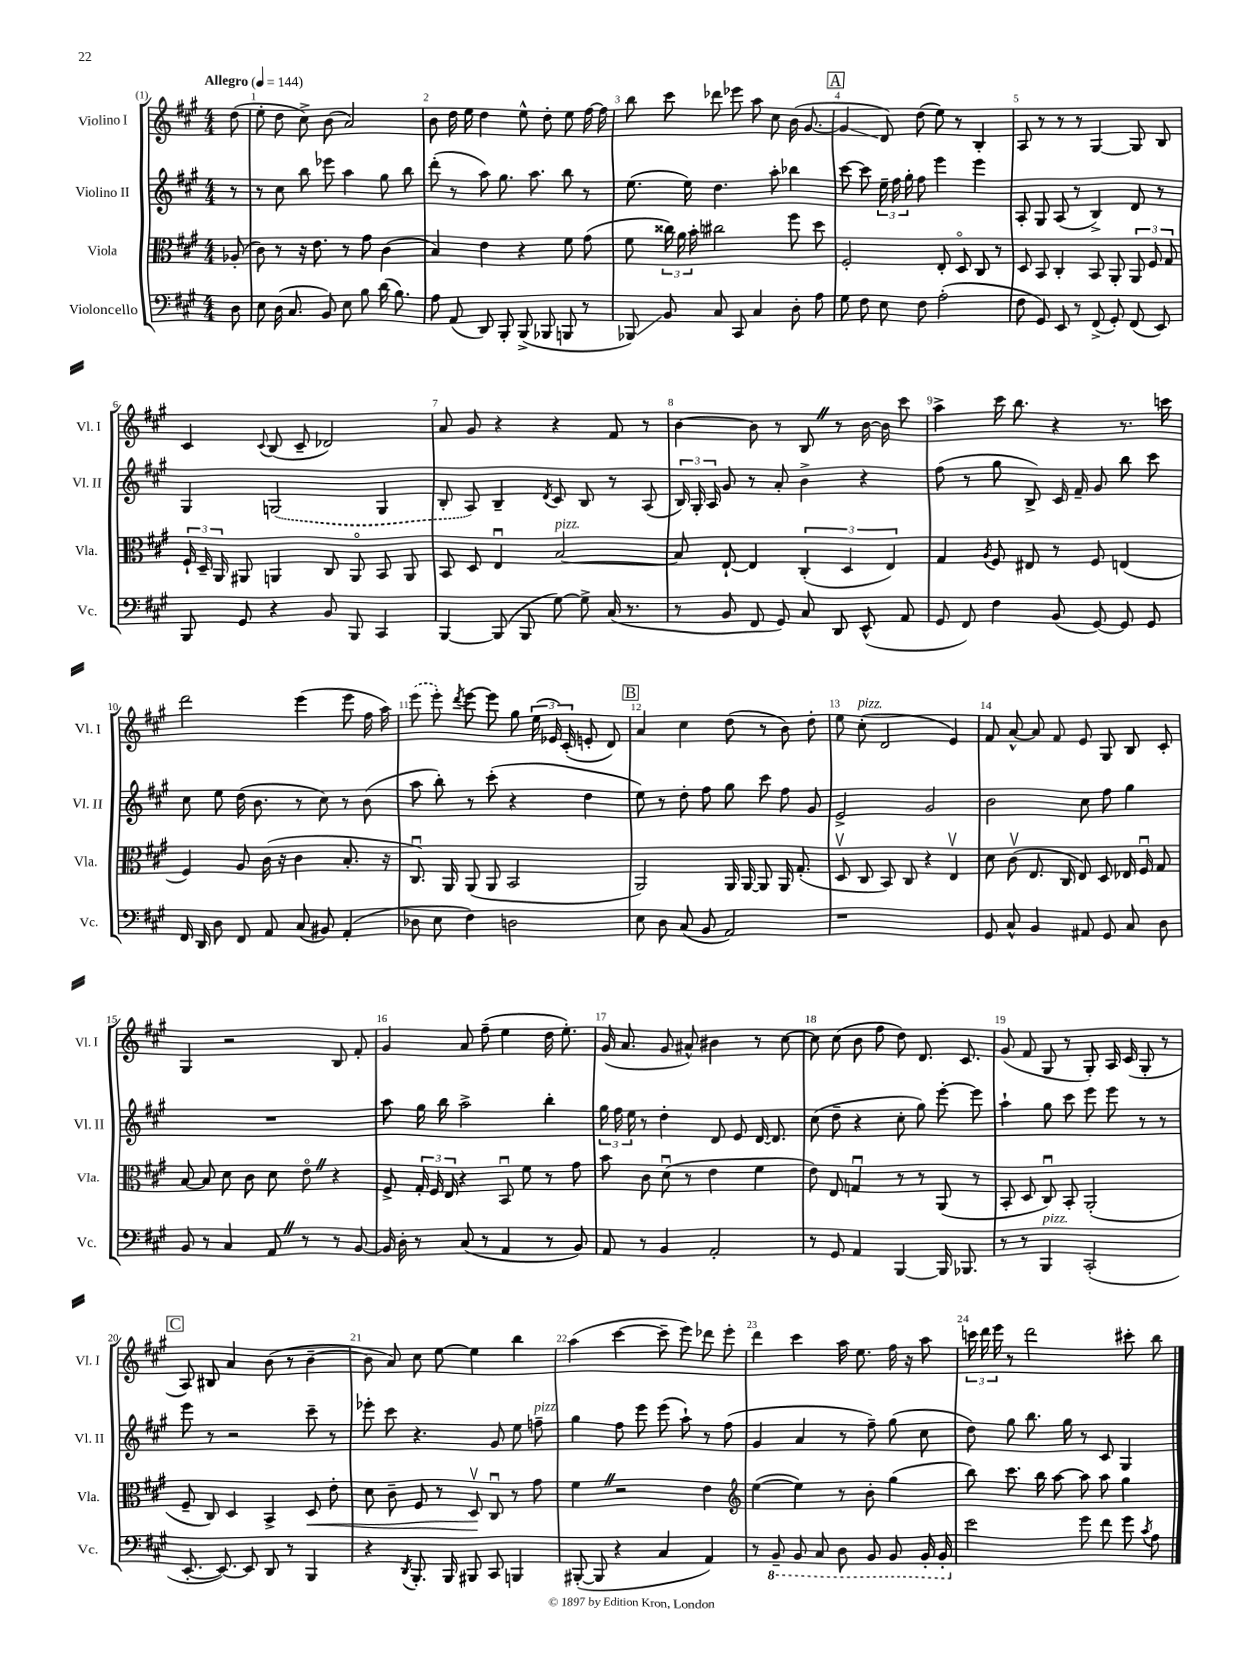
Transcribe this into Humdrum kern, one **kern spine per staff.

**kern	**kern	**kern	**kern
*staff4	*staff3	*staff2	*staff1
*clefF4	*clefC3	*clefG2	*clefG2
*k[f#c#g#]	*k[f#c#g#]	*k[f#c#g#]	*k[f#c#g#]
*M4/4	*M4/4	*M4/4	*M4/4
*MM144	*MM144	*MM144	*MM144
8D	(8A-'	8r	(8dd
=	=	=	=
8E	8c#)	8r	8ee'
(16D	8r	8cc#	8dd
8.C#	.	.	.
.	16r	8bb	8cc#^)
.	8.e	.	.
8BB)	.	8eee-	(8b
8E	8r	4aa	2a)
8B	8g#	.	.
(16d	(4c#	8gg#	.
8.B)	.	.	.
.	.	8bb	.
=	=	=	=
8A	4B)	(8ddd'	8b
(8AA	.	8r	16dd
.	.	.	16ee
8DD)	4e	8aa)	4dd
8BBB'	.	8.gg#	.
(8BBB^	4r	.	8ee^^
.	.	8.aa	.
8BBB-	.	.	8dd'
8BBB	8f#	8bb	8ee
8r	(8g#	8r	[16ff#
.	.	.	16ff#]
=	=	=	=
8BBB-)	8f#	(8.ee	8bb
8BB	24cc##)	.	8ccc#
.	24a	.	.
.	.	16ee)	.
.	24b'	.	.
8C#	2cc#	4.dd	8ddd-
8CC#	.	.	8eee-
4C#	.	.	8aa
.	.	8aa'	8cc#
8D'	8ff#	4bb-	(16b
.	.	.	[8.g#
8A	8dd	.	.
=	=	=	=
8G#	2F#'	[8ccc#	4g#]
8F#	.	8ccc#]	.
8E	.	24ee~	8d)
.	.	24ff#	.
.	.	24gg#'	.
8F#	.	8ff#	(8dd
(2A'	8E'	4eee	8ee)
.	8Do	.	8r
.	8C#	4eee	4B'
.	8r	.	.
=	=	=	=
8F#	8D	8A'	8A
8GG#)	8BB	8G#	8r
8EE	4C#'	(8A	8r
8r	.	8r	8r
(8FF#^	8BB	4B^)	[4G#
8GG#')	8AA'	.	.
(8FF#	12AA	8d	8G#]
.	12F#	.	.
8EE)	.	8r	8B
.	12G#	.	.
=	=	=	=
8BBB	24F#`	4G#	4c#
.	24D~	.	.
.	24AA	.	.
8GG#	8AA#	.	.
.	.	.	8qqc#
4r	4AA	(2G	(8B
.	.	.	8c#~
8BB	8C#	.	2d-)
8BBB	8AAo	.	.
4CC#	8BB	4G	.
.	8AA	.	.
=	=	=	=
[4BBB	8BB	8B'	8a
.	8D	8A)	8g#
(8BBB]	4Eu	4B~	4r
8BBB	.	.	.
.	.	8qd	.
[8G#)	[2B	8c#	4r
8G#^]	.	8B	.
(16C#	.	8r	8f#
8.r	.	.	.
.	.	(8A	8r
=	=	=	=
8r	8B]	24B)	[4b
.	.	24G#'	.
.	.	24A	.
8BB	[8E`	8g#	.
8FF#	4E]	8r	8b]
8GG#)	.	8a'	8r
8C#	(6C#'	4b^	8B
8DD	.	.	8r
.	6D	.	.
(8EE^^	.	4r	[16b
.	.	.	16b]
.	6E)	.	.
8AA	.	.	8ccc#
=	=	=	=
8GG#	4G#	(8ff#	4aa^
8FF#)	.	8r	.
.	8qA	.	.
4F#	8F#	8gg#	16ccc#
.	.	.	8.bb
.	8E#	8B^)	.
(8BB	8r	16c#	4r
.	.	16f#~	.
[8GG#)	8F#	8g#	.
8GG#]	(4E	8bb	8.r
8GG#	.	8ccc#	.
.	.	.	16ccc
=	=	=	=
16FF#	4F#)	8cc#	2ddd
16DD	.	.	.
8D	.	8ee	.
8FF#	8A	(16dd	.
.	.	8.b	.
8AA	(16c#	.	.
.	16r	.	.
(8C#	4c#	8r	(4eee
8BB#)	.	8cc#)	.
(4AA'	8.B'	8r	8eee
.	.	(8b	16ff#
.	16r	.	16aa)
=	=	=	=
8D-	8.C#u)	8aa	(8eee
8E	.	8bb')	8eee')
.	16AA	.	.
.	.	.	8qddd
4F#)	(8AA	8r	[8eee
.	8AA	(8ccc#'	8eee]
2D	2BB	4r	8gg#
.	.	.	(24ee
.	.	.	24e-)
.	.	.	(24c#'
.	.	4dd	8e'
.	.	.	8d)
=	=	=	=
8E	2AA)	8ee)	4a
8D	.	8r	.
(8C#	.	8dd'	4cc#
8BB	.	8ff#	.
2AA)	16AA	8gg#	(8dd
.	[16AA	.	.
.	8AA]	8ccc#	8r
.	16AA	8ff#	8b)
.	(8.G#'	.	.
.	.	8g#	8dd'
=	=	=	=
1r	8Dv	2e^	8ee
.	8C#	.	(8cc#'
.	8BB)	.	2d
.	8C#	.	.
.	4r	2g#	.
.	4Ev	.	4e)
=	=	=	=
8GG#	8d	2b	8f#
8C#^^	(8c#v	.	[8a^^
4BB	8.E	.	8a]
.	.	.	8f#
.	16C#	.	.
8AA#	8E)	8cc#	8e
8GG#	8D	8ff#	8G#
8C#	16E-	4gg#	8B
.	16F#u	.	.
8D	8G#	.	8c#'
=	=	=	=
8BB	[8B	1r	4G#
8r	8B]	.	.
4C#	8d	.	2r
.	8c#	.	.
8AA	8d	.	.
8r	8eo	.	.
8r	4r	.	8B
[8BB	.	.	8f#'
=	=	=	=
16BB]	8F#^	8aa	4g#
16D'	.	.	.
8r	24G#'	16gg#	.
.	24F#	.	.
.	.	16bb	.
.	24E	.	.
(8C#	4r	2aa^	8a
8r	.	.	(8ff#~
4AA	8BBu	.	4ee
.	8f#	.	.
8r	8r	4bb'	16dd
.	.	.	8.ee')
8BB)	8g#	.	.
=	=	=	=
8AA	8b	24gg#	(16g#
.	.	24ff#	.
.	.	.	8.a
.	.	24ee	.
8r	8c#	8r	.
4BB	(8du	4dd'	8g#
.	8r	.	8a#^^)
2AA'	4e	8d	4b#
.	.	8e	.
.	4f#	[16d	8r
.	.	8.d]	.
.	.	.	[8cc#
=	=	=	=
8r	8e)	(8cc#	8cc#]
8GG#	8E	8dd~	(8cc#
4AA	4Gu	4r	8b
.	.	.	8ff#
[4BBB	8r	8cc#'	8dd)
.	8r	8gg#)	8.d
16BBB]	(8AA	[8eee'	.
8.BBB-	.	.	8.c#
.	8r	8eee]	.
=	=	=	=
8r	8BB'	4aa`	(8g#
8r	8D	.	8f#
4BBB	8C#u)	8gg#	8G#
.	8BB'	8ccc#	8r
(2CC#'	(2AA'	8eee	8G#')
.	.	8eee	16A
.	.	.	(16c#
.	.	8r	8G#'
.	.	8r	8r
=	=	=	=
[8.EE'	8F#~	8eee	8A)
.	8C#)	8r	8B#
8.EE_)	.	.	.
.	4D	2r	4a
8EE]	.	.	.
8DD	4BB^	.	(8b
8r	.	.	8r
4BBB	8D	8ccc#~	[4b~
.	8e'	8r	.
=	=	=	=
4r	8d	8eee-'	8b]
.	8c#~	8ccc#	8a)
8qDD	.	.	.
8.BBB'	8F#	4.r	8cc#
.	8r	.	[8ee
16BBB	.	.	.
8BBB#	8Dv	.	4ee]
8CC#	8C#u	8g#	.
4BBB	8r	8ee	4bb
.	8g#	8ff~	.
=	=	=	=
([8BBB#'	4f#	4gg#	(4aa
8BBB#]	.	.	.
4r	2r	8ff#	[4ccc#
.	.	8eee	.
4C#	.	(8eee	8ccc#~]
.	.	8aa`)	8eee)
4AA)	4e	8r	8ddd-
.	.	(8ff#	8eee'
=	=	=	=
*	*clefG2	*	*
8r	([4ee	4g#	4ddd
8BBB~	.	.	.
8BBB	4ee])	4a	4ccc#
8CC#	.	.	.
8DD	8r	8r	16aa
.	.	.	8.ee
8BBB	8b'	8ff#~)	.
8BBB	(4gg#	(8gg#	16ff#
.	.	.	16r
16BBB'	.	8cc#	8aa
16BBB'	.	.	.
=	=	=	=
2e	8bb)	8dd)	24ccc
.	.	.	24ddd
.	.	.	24eee
.	8.ccc#	8gg#	8r
.	.	8.bb	2ddd
.	16bb	.	.
.	[8aa	.	.
.	.	16gg#	.
8g#	8aa]	8r	.
8f#	8aa	8c#	.
8g#	4gg#	4G#	8ccc#'
8qc#	.	.	.
8A	.	.	8bb
==	==	==	==
*-	*-	*-	*-
